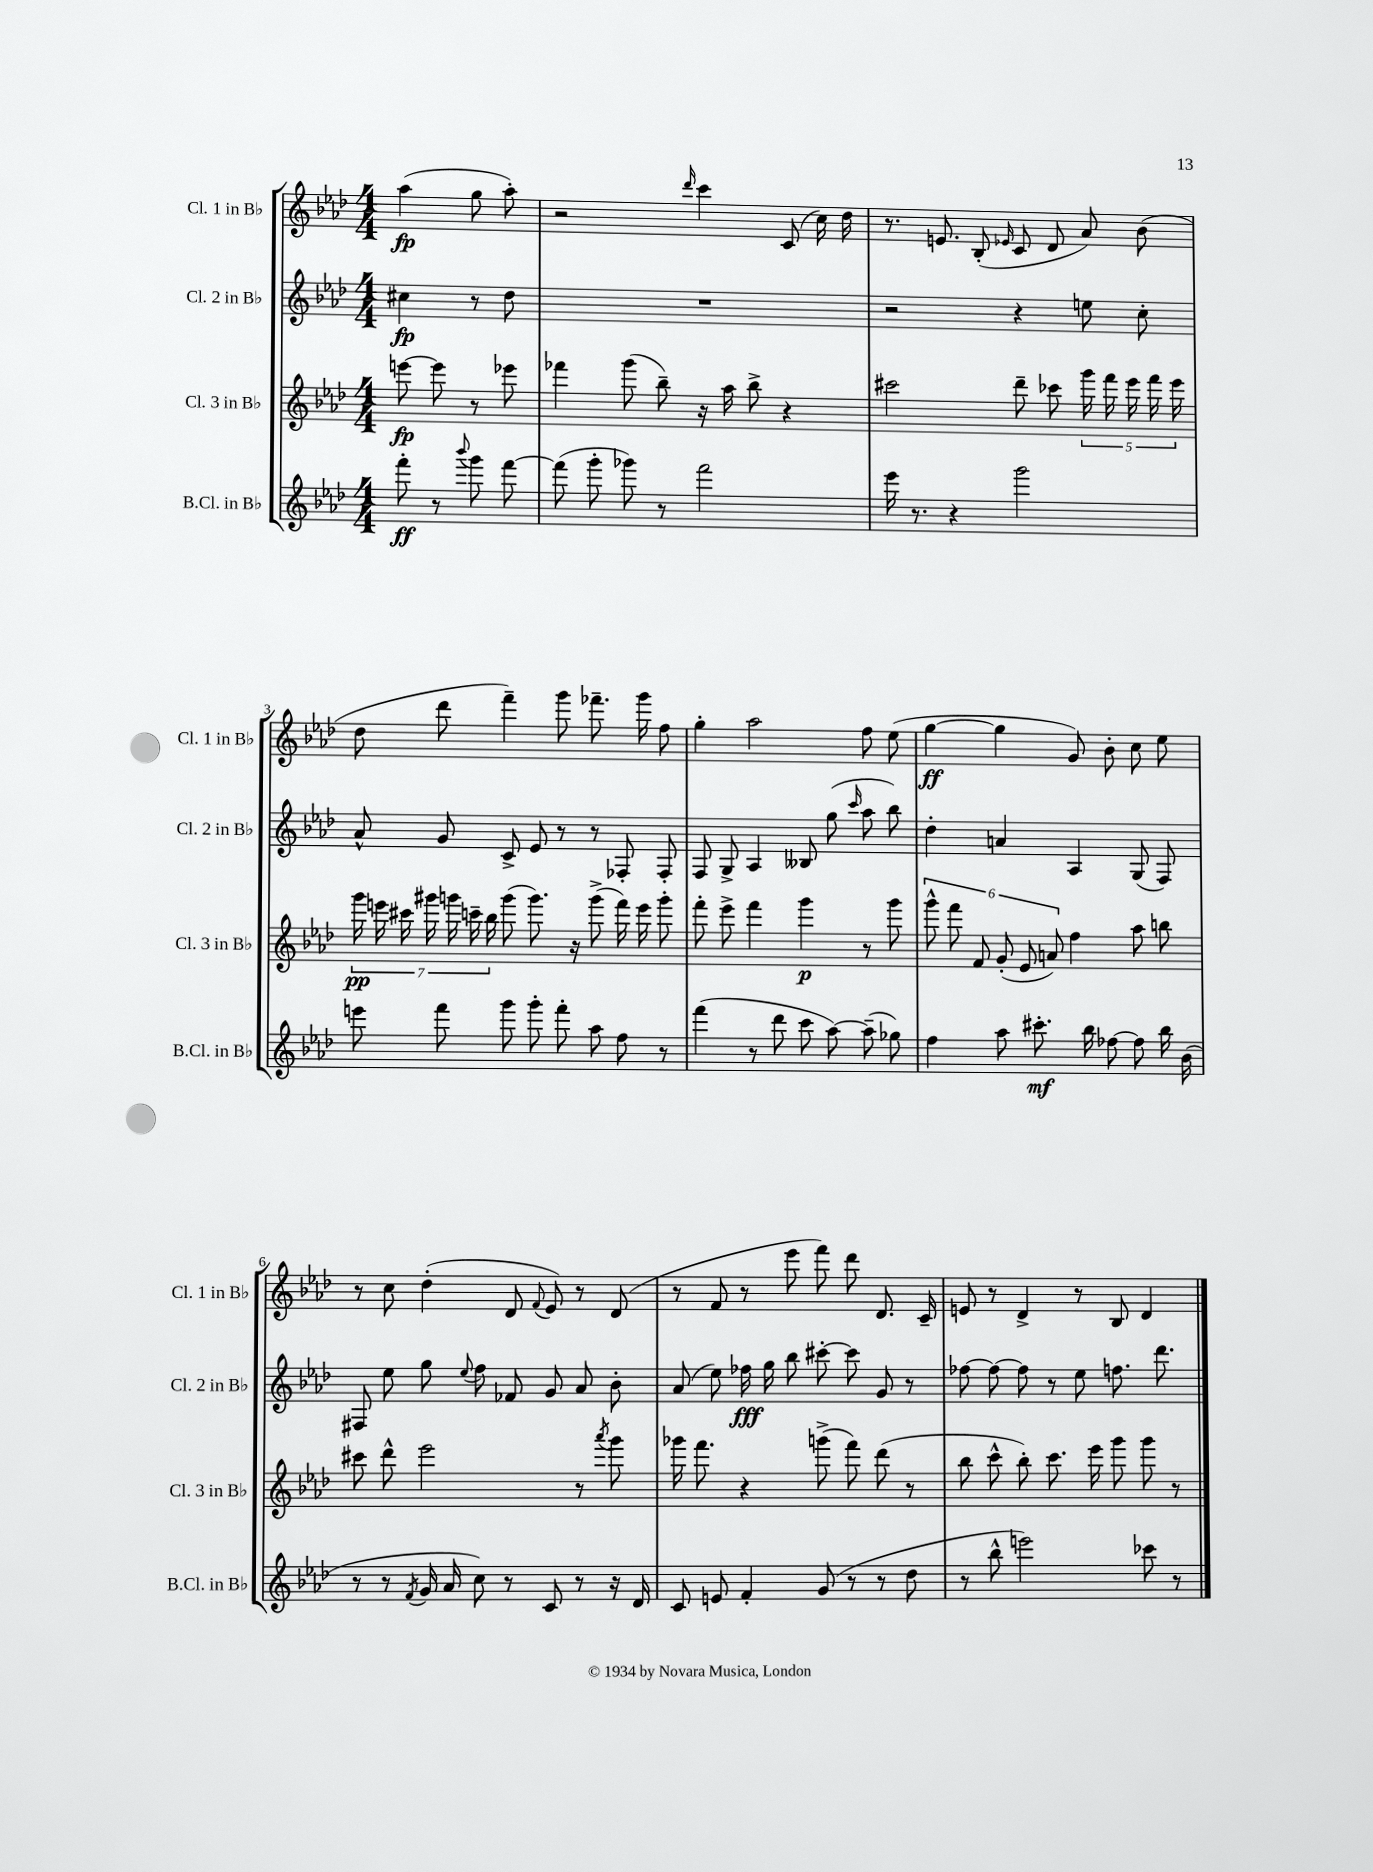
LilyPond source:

<<
\new StaffGroup <<
\new Staff = "s0" \with { instrumentName = "Cl. 1 in Bb" shortInstrumentName = "Cl. 1 in Bb" } {
    \clef treble \key aes \major \numericTimeSignature \time 4/4 \partial 2
    \autoBeamOff aes''4\fp( g''8 aes''8-.) |
    r2 \grace { des'''16 } c'''4 c'8( c''16) des''16 |
    r8. e'8. bes8-.( \grace { ees'16 } c'8 des'8 aes'8) bes'8( |
    des''8 des'''8 f'''4--) g'''8 fes'''8.-- g'''16 f''8 |
    g''4-. aes''2 f''8 ees''8( |
    g''4~\ff g''4 g'8) bes'8-. c''8 ees''8 |
    r8 c''8 des''4-.( des'8 \appoggiatura { f'8 } ees'8) r8 des'8( |
    r8 f'8 r8 ees'''8 f'''8) des'''8 des'8. c'16-- |
    e'8 r8 des'4-> r8 bes8 des'4 \bar "|." |
}
\new Staff = "s1" \with { instrumentName = "Cl. 2 in Bb" shortInstrumentName = "Cl. 2 in Bb" } {
    \clef treble \key aes \major \numericTimeSignature \time 4/4 \partial 2
    \autoBeamOff cis''4\fp r8 des''8 |
    R1 |
    r2 r4 e''8 c''8-. |
    aes'8-^ g'8 c'8-> ees'8 r8 r8 fes8-. fes8-. |
    f8 g8-> aes4 beses8 g''8( \grace { c'''16 } aes''8 bes''8) |
    des''4-. a'4 aes4 g8( f8) |
    fis8 ees''8 g''8 \appoggiatura { ees''8 } f''8 fes'8 g'8 aes'8 bes'8-. |
    aes'8( ees''8) fes''16\fff g''16 bes''8 cis'''8~-. cis'''8 g'8 r8 |
    fes''8~ fes''8~ fes''8 r8 ees''8 f''8. des'''8. \bar "|." |
}
\new Staff = "s2" \with { instrumentName = "Cl. 3 in Bb" shortInstrumentName = "Cl. 3 in Bb" } {
    \clef treble \key aes \major \numericTimeSignature \time 4/4 \partial 2
    \autoBeamOff e'''8~\fp e'''8 r8 ees'''8 |
    fes'''4 g'''8( bes''8--) r16 aes''16 bes''8-> r4 |
    cis'''2 des'''8-- ces'''8 \tuplet 5/4 { g'''16 f'''16 ees'''16 f'''16 ees'''16 } |
    \tuplet 7/4 { g'''16\pp e'''16 cis'''16 gis'''16 g'''16 c'''16-- bes''16 } g'''8( g'''8.) r16 g'''8->( f'''16) e'''16 g'''8-. |
    f'''8-. ees'''8-> f'''4 g'''4\p r8 g'''8 |
    \tuplet 6/4 { g'''8-^ f'''8 f'8 g'8-.( ees'8 a'8) } f''4 aes''8 b''8 |
    cis'''8 des'''8-^ ees'''2 r8 \acciaccatura { aes'''8 } g'''8 |
    ges'''16 f'''8. r4 g'''8->( f'''8) des'''8( r8 |
    bes''8 c'''8-^ bes''8-.) c'''8. ees'''16 g'''8 g'''8 r8 \bar "|." |
}
\new Staff = "s3" \with { instrumentName = "B.Cl. in Bb" shortInstrumentName = "B.Cl. in Bb" } {
    \clef treble \key aes \major \numericTimeSignature \time 4/4 \partial 2
    \autoBeamOff f'''8-.\ff r8 \appoggiatura { bes'''8 } g'''8 f'''8~ |
    f'''8( g'''8-. ges'''8) r8 f'''2 |
    ees'''16 r8. r4 g'''2 |
    e'''8 f'''8 g'''8 g'''8-. f'''8-. aes''8 f''8 r8 |
    f'''4( r8 des'''8 c'''8 aes''8~) aes''8--( ges''8) |
    f''4 aes''8 cis'''8.-.\mf bes''16 fes''8~ fes''8 bes''16 bes'16( |
    r8 r8 \acciaccatura { f'8 } g'16 aes'16 c''8) r8 c'8 r8 r16 des'16 |
    c'8 e'8 f'4-. g'8( r8 r8 des''8 |
    r8 bes''8-^ e'''2) ces'''8 r8 \bar "|." |
}
>>
>>
